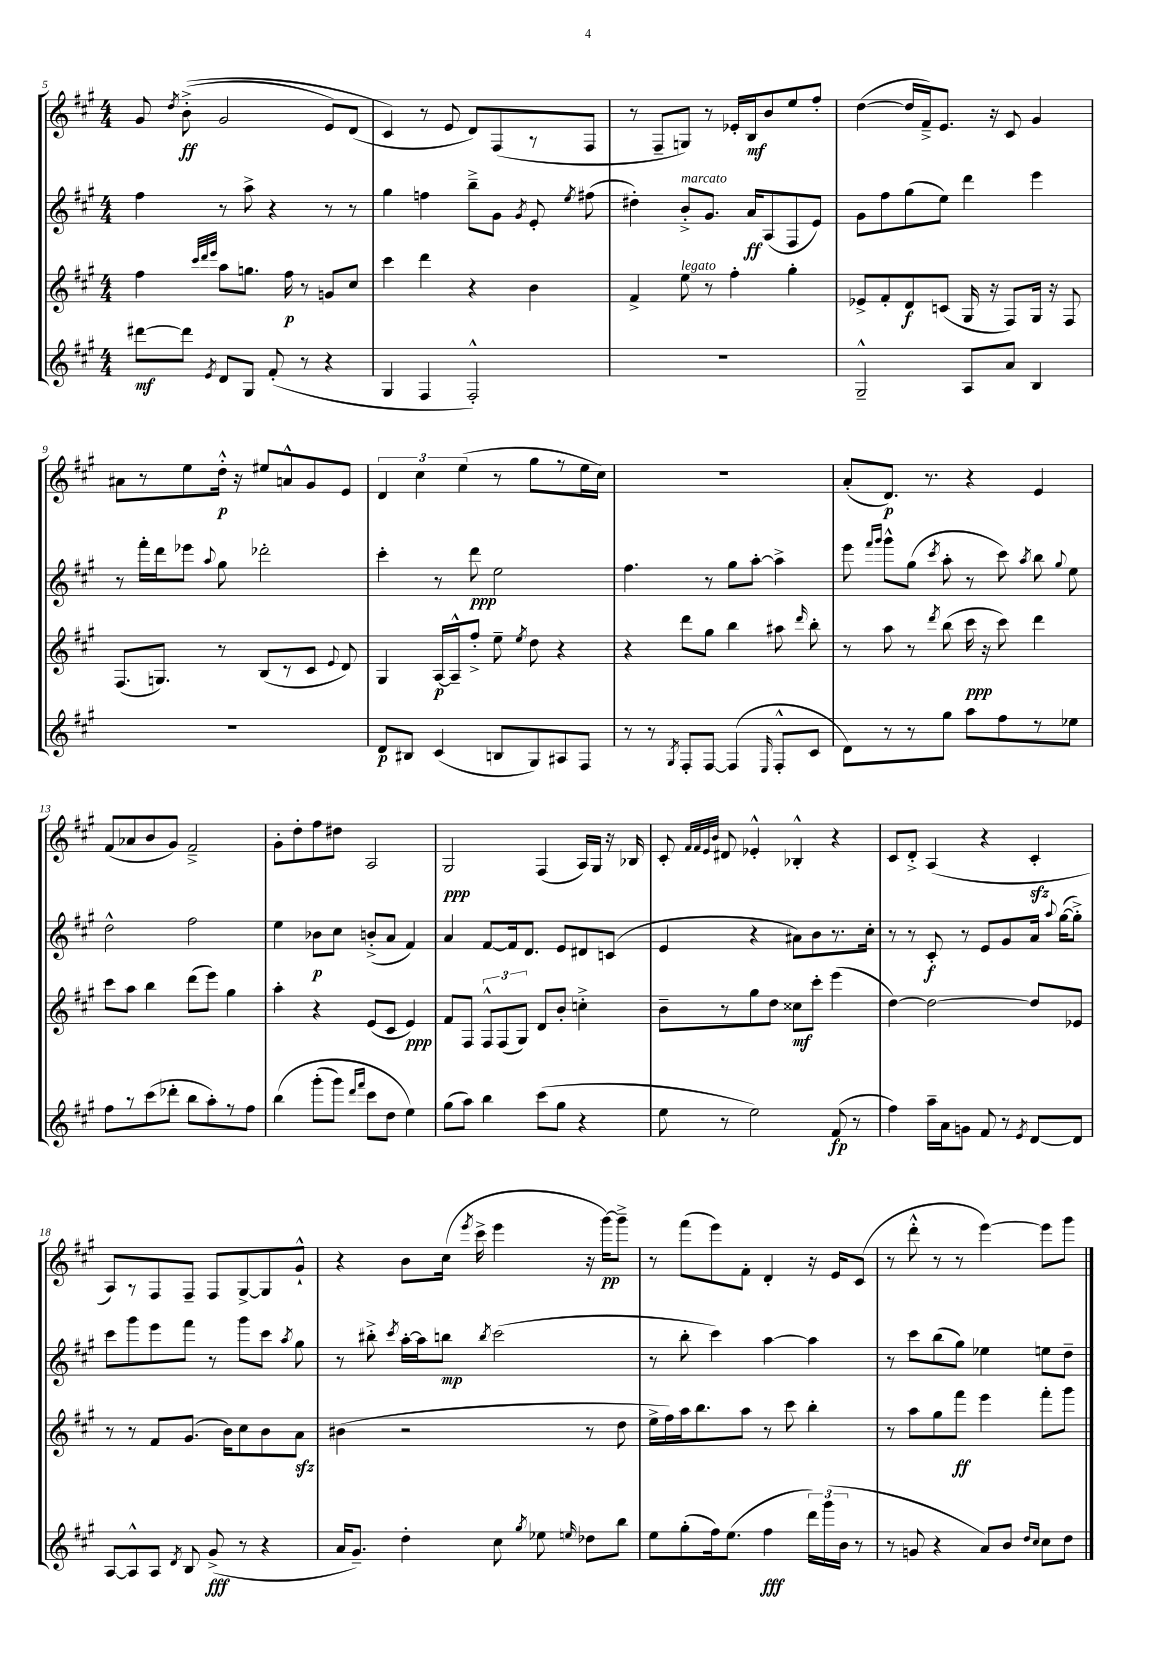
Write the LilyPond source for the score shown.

<<
\new StaffGroup <<
\new Staff = "s0" {
    \clef treble \key a \major \numericTimeSignature \time 4/4
    \autoBeamOff gis'8 \acciaccatura { d''8 } b'8-.->\ff(\( gis'2 e'8[) d'8]( |
    cis'4\) r8 e'8 d'8[) fis8( r8 fis8] |
    r8 fis8[-- g8]) r8 ees'16[-. b16\mf b'8 e''8 fis''8]-. |
    d''4~( d''16[ fis'16--->) e'8.] r16 cis'8 gis'4 |
    ais'8[ r8 e''8 d''16]-.-^\p r16 eis''8[ a'8-^ gis'8 e'8] |
    \tuplet 3/2 { d'4 cis''4 e''4( } r8 gis''8[ r8 e''16 cis''16]) |
    R1 |
    a'8[-.( d'8.]\p) r8. r4 e'4 |
    fis'8[( aes'8 b'8 gis'8]) fis'2---> |
    gis'8[-. d''8-. fis''8 dis''8] a2 |
    gis2\ppp fis4( a16[) gis16] r16 bes16 |
    cis'8-. \grace { fis'32[ fis'32 e'32 b'32] } dis'8 ees'4-.-^ bes4-.-^ r4 |
    cis'8[ d'8]-.-> a4( r4 cis'4-.\sfz |
    a8[) r8 fis8 fis8]-- fis8[ gis8~-> gis8 gis'8]-!-^ |
    r4 b'8[ cis''16]( \acciaccatura { e'''8 } cis'''16-> e'''4 r16 gis'''16[~\pp) gis'''8]---> |
    r8 fis'''8[( e'''8) fis'8]-. d'4-. r16 e'16[ cis'8]( |
    r8 d'''8-.-^ r8 r8 e'''4~) e'''8[ gis'''8] \bar "|." |
}
\new Staff = "s1" {
    \clef treble \key a \major \numericTimeSignature \time 4/4
    \autoBeamOff fis''4 r8 a''8-> r4 r8 r8 |
    gis''4 f''4 b''8[---> gis'8] \acciaccatura { gis'8 } e'8-. \acciaccatura { e''8 } fis''8( |
    dis''4-.) b'8[-.->^\markup { \italic "marcato" } gis'8.] a'16[\ff a8( fis8 e'8]) |
    gis'8[ fis''8 gis''8( e''8]) d'''4 e'''4 |
    r8 fis'''16[-. d'''16 ees'''8] \appoggiatura { a''8 } gis''8 des'''2-. |
    cis'''4-. r8 d'''8\ppp e''2 |
    fis''4. r8 gis''8[ a''8]~-. a''4-> |
    e'''8 \grace { fis'''16[ gis'''16] } gis'''8[-^ gis''8]( \acciaccatura { cis'''8 } a''8-. r8 cis'''8) \acciaccatura { a''8 } b''8 \appoggiatura { gis''8 } e''8 |
    d''2-^ fis''2 |
    e''4 bes'8[\p cis''8] b'8[-.->( a'8] fis'4) |
    a'4 fis'8[~ fis'16 d'8.] e'8[ dis'8 c'8]( |
    e'4 r4 ais'8[) b'8 r8. cis''16]-. |
    r8 r8 cis'8-.\f r8 e'8[ gis'8 a'16] \appoggiatura { a''8 } gis''16[~( gis''8]-.->) |
    cis'''8[ gis'''8 e'''8 fis'''8] r8 gis'''8[ cis'''8] \acciaccatura { a''8 } gis''8 |
    r8 bis''8-.-> \acciaccatura { cis'''8 } a''16[~-. a''16 b''8]\mp \acciaccatura { b''8 } cis'''2( |
    r8 b''8-. cis'''4) a''4~ a''4 |
    r8 cis'''8[ b''8( gis''8]) ees''4 e''8[ d''8]-- \bar "|." |
}
\new Staff = "s2" {
    \clef treble \key a \major \numericTimeSignature \time 4/4
    \autoBeamOff fis''4 \grace { cis'''32[ d'''32 e'''32] } a''8[ g''8.] fis''16\p r8 g'8[ cis''8] |
    cis'''4 d'''4 r4 b'4 |
    fis'4-> e''8^\markup { \italic "legato" } r8 fis''4-. gis''4-. |
    ees'8[-> fis'8-. d'8\f c'8]( gis16 r16 fis8[) gis16] r16 fis8 |
    fis8.[( g8.]) r8 b8[( r8 cis'8] \appoggiatura { e'8 } d'8) |
    gis4 a16[~\p a16---^ fis''8]-.-> e''8-- \acciaccatura { e''8 } d''8 r4 |
    r4 d'''8[ gis''8] b''4 ais''8 \grace { d'''16 } b''8-. |
    r8 a''8 r8 \acciaccatura { d'''8 } b''8( cis'''16\ppp r16 cis'''8) d'''4 |
    cis'''8[ a''8] b''4 d'''8[( e'''8]) gis''4 |
    a''4-. r4 e'8[( cis'8] e'4\ppp) |
    fis'8[ fis8] \tuplet 3/2 { fis8[-^ fis8( gis8]) } d'8[ b'8]-. c''4-.-> |
    b'8[-- r8 gis''8 d''8] cisis''8[\mf cis'''8]-. e'''4( |
    d''4~) d''2~ d''8[ ees'8] |
    r8 r8 fis'8[ gis'8.]( b'16[) cis''8 b'8 a'8]\sfz |
    bis'4( r2 r8 d''8 |
    e''16[-> fis''16) a''16 b''8. a''8] r8 cis'''8 b''4-. |
    r8 a''8[ gis''8 fis'''8]\ff e'''4 fis'''8[-. gis'''8] \bar "|." |
}
\new Staff = "s3" {
    \clef treble \key a \major \numericTimeSignature \time 4/4
    \autoBeamOff dis'''8[~\mf dis'''8] \acciaccatura { e'8 } d'8[ gis8] fis'8-.( r8 r4 |
    gis4 fis4 fis2-.-^) |
    R1 |
    gis2---^ a8[ a'8] b4 |
    R1 |
    d'8[\p bis8] cis'4( b8[ gis8) ais8 fis8] |
    r8 r8 \acciaccatura { gis8 } fis8[-. fis8]~ fis4( \grace { e16 } fis8[-.-^ cis'8] |
    d'8[) r8 r8 gis''8] a''8[ fis''8 r8 ees''8] |
    fis''8[ r8 cis'''8( des'''8]-. b''8[ a''8-.) r8 fis''8] |
    b''4\( gis'''8[-.( gis'''8]) \grace { d'''16[ fis'''16] } cis'''8[ d''8] e''4\) |
    gis''8[( a''8]) b''4 cis'''8[( gis''8] r4 |
    e''8 r8 e''2) fis'8\fp( r8 |
    fis''4) a''16[-- a'16 g'8] fis'8 r8 \acciaccatura { e'8 } d'8[~ d'8] |
    a8[~ a8-^ a8] \acciaccatura { d'8 } b8 gis'8->\fff( r8 r4 |
    a'16[ gis'8.]--) d''4-. cis''8 \acciaccatura { gis''8 } ees''8 \grace { e''16 } des''8[ b''8] |
    e''8[ gis''8-.( fis''16) e''8.]( fis''4\fff \tuplet 3/2 { d'''16[) gis'''16( b'16] } r8 |
    r8 g'8 r4 a'8[) b'8] \grace { d''16[ cis''16] } cis''8[ d''8] \bar "|." |
}
>>
>>
\layout { \context { \Score currentBarNumber = #5 } }
